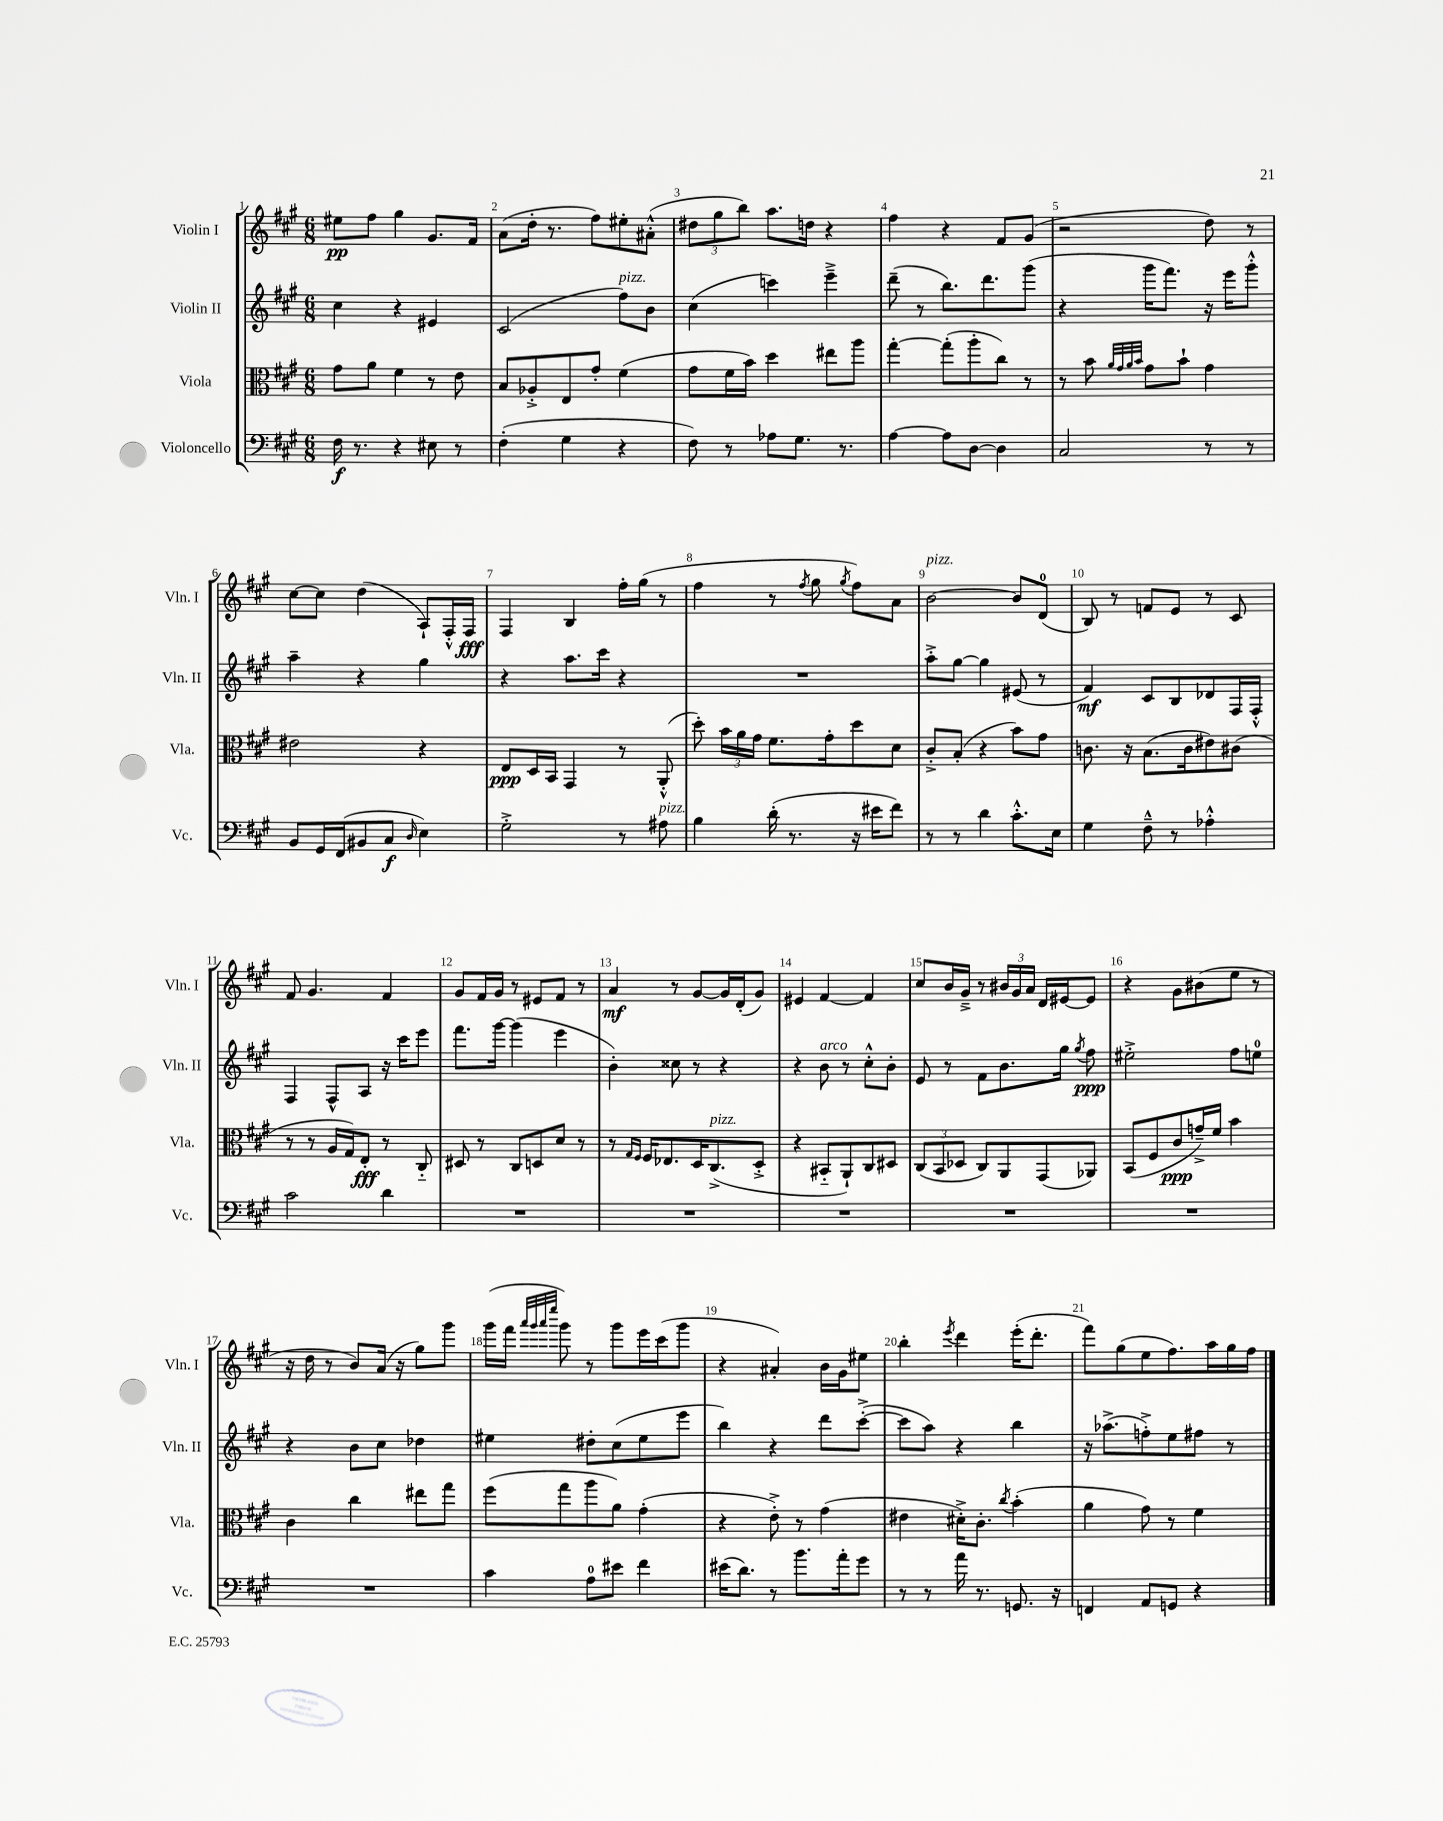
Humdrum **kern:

**kern	**dynam	**kern	**dynam	**kern	**dynam	**kern	**dynam
*part4	*part4	*part3	*part3	*part2	*part2	*part1	*part1
*staff4	*staff4	*staff3	*staff3	*staff2	*staff2	*staff1	*staff1
*I"Violoncello	*	*I"Viola	*	*I"Violin II	*	*I"Violin I	*
*I'Vc.	*	*I'Vla.	*	*I'Vln. II	*	*I'Vln. I	*
*clefF4	*	*clefC3	*	*clefG2	*	*clefG2	*
*k[f#c#g#]	*	*k[f#c#g#]	*	*k[f#c#g#]	*	*k[f#c#g#]	*
*M6/8	*	*M6/8	*	*M6/8	*	*M6/8	*
=1	=1	=1	=1	=1	=1	=1	=1
16F#\	f	8g#\L	.	4cc#\	.	8ee#X\L	pp
8.r	.	.	.	.	.	.	.
.	.	8a\J	.	.	.	8ff#\J	.
4r	.	4f#\	.	4r	.	4gg#\	.
8E#X\	.	8r	.	4e#X/	.	8.g#/L	.
8r	.	8e\	.	.	.	.	.
.	.	.	.	.	.	16f#/Jk	.
=2	=2	=2	=2	=2	=2	=2	=2
(4F#'\	.	8B/L	.	(2c#/	.	(8a\L	.
.	.	8A-X'^/	.	.	.	16dd'\Jk	.
.	.	.	.	.	.	8.r	.
4G#\	.	8E/	.	.	.	.	.
.	.	8g#'/J	.	.	.	8ff#\L)	.
!	!	!	!	!LO:TX:a:i:t=pizz.	!	!	!
4r	.	(4f#\	.	8ff#\L)	.	8ee#X'\	.
.	.	.	.	8b\J	.	(8a#X'^^\J	.
=3	=3	=3	=3	=3	=3	=3	=3
8F#\)	.	8g#\L	.	(4cc#\	.	12dd#X\L	.
.	.	.	.	.	.	12gg#\	.
8r	.	16f#\L	.	.	.	.	.
.	.	.	.	.	.	12bb\J)	.
.	.	16b\JJ)	.	.	.	.	.
8A-X\L	.	4dd\	.	4cccn\)	.	8.aa\L	.
8.G#\J	.	.	.	.	.	.	.
.	.	.	.	.	.	16ddn\Jk	.
.	.	8ee#X\L	.	4eee~^\	.	4r	.
8.r	.	.	.	.	.	.	.
.	.	8aa\J	.	.	.	.	.
=4	=4	=4	=4	=4	=4	=4	=4
[4A\	.	[4gg#'\	.	(8ddd~\	.	4ff#\	.
.	.	.	.	8r	.	.	.
8A\L]	.	(8gg#'\L]	.	8.bb\L)	.	4r	.
[8D\J	.	8aa'\	.	.	.	.	.
.	.	.	.	8.ddd\	.	.	.
4D\]	.	8cc#\J)	.	.	.	8f#/L	.
.	.	8r	.	(8ggg#\J	.	(8g#/J	.
=5	=5	=5	=5	=5	=5	=5	=5
2C#/	.	8r	.	4r	.	2r	.
.	.	8b\	.	.	.	.	.
.	.	32qqa/LLL	.	.	.	.	.
.	.	32qqg#/	.	.	.	.	.
.	.	32qqa/	.	.	.	.	.
.	.	32qqb/JJJ	.	.	.	.	.
.	.	8g#\L	.	16ggg#\KL	.	.	.
.	.	.	.	8.fff#\J)	.	.	.
.	.	8b`\J	.	.	.	.	.
8r	.	4g#\	.	16r	.	8dd\)	.
.	.	.	.	16eee\KL	.	.	.
8r	.	.	.	8ggg#'^^\J	.	8r	.
!!LO:LB:g=z
=6	=6	=6	=6	=6	=6	=6	=6
8BB/L	.	2e#X\	.	4aa~\	.	[8cc#\L	.
16GG#/L	.	.	.	.	.	8cc#\J]	.
(16FF#/J	.	.	.	.	.	.	.
8BB#X/	.	.	.	4r	.	(4dd\	.
8C#/J	f	.	.	.	.	.	.
16qqD/	.	.	.	.	.	.	.
4E\)	.	4r	.	4gg#\	.	8A`/L)	.
.	.	.	.	.	.	16F#'^^/L	.
.	.	.	.	.	.	16F#/JJ	fff
=7	=7	=7	=7	=7	=7	=7	=7
2G#'^\	.	8E/L	ppp	4r	.	4F#/	.
.	.	16D/L	.	.	.	.	.
.	.	16BB/JJ	.	.	.	.	.
.	.	4GG#/	.	8.aa\L	.	4B/	.
.	.	.	.	16ccc#\Jk	.	.	.
8r	.	8r	.	4r	.	16ff#'\LL	.
.	.	.	.	.	.	(16gg#\JJ	.
!LO:TX:a:i:t=pizz.	!	!	!	!	!	!	!
8A#X\	.	(8AA'^^/	.	.	.	8r	.
=8	=8	=8	=8	=8	=8	=8	=8
4B\	.	8dd'\)	.	2.r	.	4ff#\	.
.	.	24b\LL	.	.	.	.	.
.	.	24a\	.	.	.	.	.
.	.	24g#\JJ	.	.	.	.	.
(16d'\	.	8.f#\L	.	.	.	8r	.
8.r	.	.	.	.	.	.	.
.	.	.	.	.	.	8qff#/	.
.	.	.	.	.	.	8gg#\	.
.	.	16g#'\k	.	.	.	.	.
.	.	.	.	.	.	8qgg#/	.
16r	.	8dd\	.	.	.	8ff#\L)	.
16e#X\KL	.	.	.	.	.	.	.
8f#\J)	.	8d\J	.	.	.	8a\J	.
=9	=9	=9	=9	=9	=9	=9	=9
!	!	!	!	!	!	!LO:TX:a:i:t=pizz.	!
8r	.	8c#'^/L	.	8aa'^\L	.	[2b\	.
8r	.	(8B'/J	.	[8gg#\J	.	.	.
4d\	.	4r	.	4gg#\]	.	.	.
8.c#'^^\L	.	8b\L)	.	(8e#X/	.	8b/L]	.
.	.	8g#\J	.	8r	.	(8d/J	.
16E\Jk	.	.	.	.	.	.	.
=10	=10	=10	=10	=10	=10	=10	=10
4G#\	.	8.cn\	.	4f#/)	mf	8B/)	.
.	.	.	.	.	.	8r	.
.	.	16r	.	.	.	.	.
8F#~^^\	.	(8.B\L	.	8c#/L	.	8fn/L	.
8r	.	.	.	8B/	.	8e/J	.
.	.	16c\k	.	.	.	.	.
4A-X'^^\	.	8e#X\)	.	8d-X/	.	8r	.
.	.	(8c#X\J	.	16F#/L	.	8c#/	.
.	.	.	.	16F#'^^/JJ	.	.	.
!!LO:LB:g=z
=11	=11	=11	=11	=11	=11	=11	=11
2c#\	.	8r	.	4F#/	.	8f#/	.
.	.	8r	.	.	.	4.g#/	.
.	.	16A/LL	.	8F#^^/L	.	.	.
.	.	16G#/J)	.	.	.	.	.
.	.	8E'/J	fff	8A/J	.	.	.
4d\	.	8r	.	16r	.	4f#/	.
.	.	.	.	16ccc#\KL	.	.	.
.	.	8C#/	.	8eee\J	.	.	.
=12	=12	=12	=12	=12	=12	=12	=12
2.r	.	8D#X/	.	8.fff#\L	.	8g#/L	.
.	.	8r	.	.	.	16f#/L	.
.	.	.	.	[16ggg#\Jk	.	16g#/JJ	.
.	.	8C#/L	.	(4ggg#\]	.	8r	.
.	.	8Dn/	.	.	.	8e#X/L	.
.	.	8d/J	.	4eee\	.	8f#/J	.
.	.	8r	.	.	.	8r	.
=13	=13	=13	=13	=13	=13	=13	=13
2.r	.	8r	.	4b'\)	.	4a/	mf
.	.	16qqG#/LL	.	.	.	.	.
.	.	16qqF#/JJ	.	.	.	.	.
.	.	16F#/KL	.	.	.	.	.
.	.	8.E-X/	.	.	.	.	.
.	.	.	.	8cc##X\	.	8r	.
.	.	16D/K	.	8r	.	[8g#/L	.
!	!	!LO:TX:a:i:t=pizz.	!	!	!	!	!
.	.	(8.C#^/	.	.	.	.	.
.	.	.	.	4r	.	16g#/L]	.
.	.	.	.	.	.	(16d'/J	.
.	.	8D'^/J	.	.	.	8g#/J)	.
=14	=14	=14	=14	=14	=14	=14	=14
2.r	.	4r	.	4r	.	4e#X/	.
!	!	!	!	!LO:TX:a:i:t=arco	!	!	!
.	.	8BB#X/L	.	8b\	.	[4f#/	.
.	.	8AA`/)	.	8r	.	.	.
.	.	8C#/	.	8cc#'^^\L	.	4f#/]	.
.	.	8D#X/J	.	8b'\J	.	.	.
=15	=15	=15	=15	=15	=15	=15	=15
2.r	.	(12C#/L	.	8e/	.	8cc#/L	.
.	.	12BB/	.	.	.	.	.
.	.	.	.	8r	.	16b/L	.
.	.	12D-X/J	.	.	.	.	.
.	.	.	.	.	.	16g#~^/JJ	.
.	.	8C#/L)	.	8f#\L	.	8r	.
.	.	8AA/	.	8.b\	.	24b#X/LL	.
.	.	.	.	.	.	24g#/	.
.	.	.	.	.	.	24a/JJ	.
.	.	(8GG#/	.	.	.	16d/LL	.
.	.	.	.	16gg#\Jk	.	[16e#X/J	.
.	.	.	.	8qgg#/	.	.	.
.	.	8AA-X/J)	.	8ff#\	ppp	8e#/J]	.
=16	=16	=16	=16	=16	=16	=16	=16
2.r	.	(8BB/L	.	2ee#X'^\	.	4r	.
.	.	8F#/	.	.	.	.	.
.	.	8c#/	ppp	.	.	8g#\L	.
.	.	16gn~^/L)	.	.	.	(8b#X\	.
.	.	16f#/JJ	.	.	.	.	.
.	.	4b\	.	8ff#\L	.	8ee\J	.
.	.	.	.	8een\J	.	8r	.
!!LO:LB:g=z
=17	=17	=17	=17	=17	=17	=17	=17
2.r	.	4c#\	.	4r	.	16r	.
.	.	.	.	.	.	16dd\	.
.	.	.	.	.	.	8r	.
.	.	4cc#\	.	8b\L	.	8b/L)	.
.	.	.	.	8cc#\J	.	(16a/Jk	.
.	.	.	.	.	.	16r	.
.	.	8ee#X\L	.	4dd-X\	.	8gg#\L)	.
.	.	8gg#\J	.	.	.	8ggg#\J	.
=18	=18	=18	=18	=18	=18	=18	=18
4c#\	.	(8ff#\L	.	4ee#X\	.	(16ggg#\LL	.
.	.	.	.	.	.	16fff#\JJ	.
.	.	.	.	.	.	32qqaaa/LLL	.
.	.	.	.	.	.	32qqggg#/	.
.	.	.	.	.	.	32qqaaa/	.
.	.	.	.	.	.	32qqeeee/JJJ	.
.	.	8gg#\	.	.	.	8ggg#\)	.
8A\L	.	8aa\	.	8dd#X'\L	.	8r	.
8e#X\J	.	8a\J)	.	(8cc#\	.	8ggg#\L	.
4f#\	.	(4g#'\	.	8ee#\	.	16eee\L	.
.	.	.	.	.	.	(16ccc#\J	.
.	.	.	.	8eee\J	.	8ggg#\J	.
=19	=19	=19	=19	=19	=19	=19	=19
(16e#X\KL	.	4r	.	4bb\)	.	4r	.
8.d\J)	.	.	.	.	.	.	.
8r	.	8e'^\)	.	4r	.	4a#X'/)	.
8.b\L	.	8r	.	.	.	.	.
.	.	(4g#\	.	8ddd\L	.	16b\LL	.
16a'\k	.	.	.	.	.	16g#\J	.
8g#\J	.	.	.	([8ccc#'^\J	.	8ee#X\J	.
=20	=20	=20	=20	=20	=20	=20	=20
8r	.	4e#X\	.	8ccc#\L]	.	4bb'\	.
8r	.	.	.	8aa\J)	.	.	.
.	.	.	.	.	.	8qeee/	.
16a\	.	16d#X'^\KL)	.	4r	.	4ddd\	.
8.r	.	8.c#'\J	.	.	.	.	.
.	.	8qcc#/	.	.	.	.	.
8.GGn/	.	(4b'\	.	4bb\	.	(16eee'\KL	.
.	.	.	.	.	.	8.ddd'\J	.
16r	.	.	.	.	.	.	.
=21	=21	=21	=21	=21	=21	=21	=21
4FFn/	.	4a\	.	16r	.	8fff#\L)	.
.	.	.	.	(8.aa-X^\L	.	.	.
.	.	.	.	.	.	(8gg#\	.
8AA/L	.	8g#\)	.	8ffn'^\)	.	8ee\	.
8GGn/J	.	8r	.	8ee\	.	8.ff#\)	.
4r	.	4f#\	.	8ff#X\J	.	.	.
.	.	.	.	.	.	16aa\L	.
.	.	.	.	8r	.	16gg#\	.
.	.	.	.	.	.	16ff#\JJ	.
==	==	==	==	==	==	==	==
*-	*-	*-	*-	*-	*-	*-	*-
